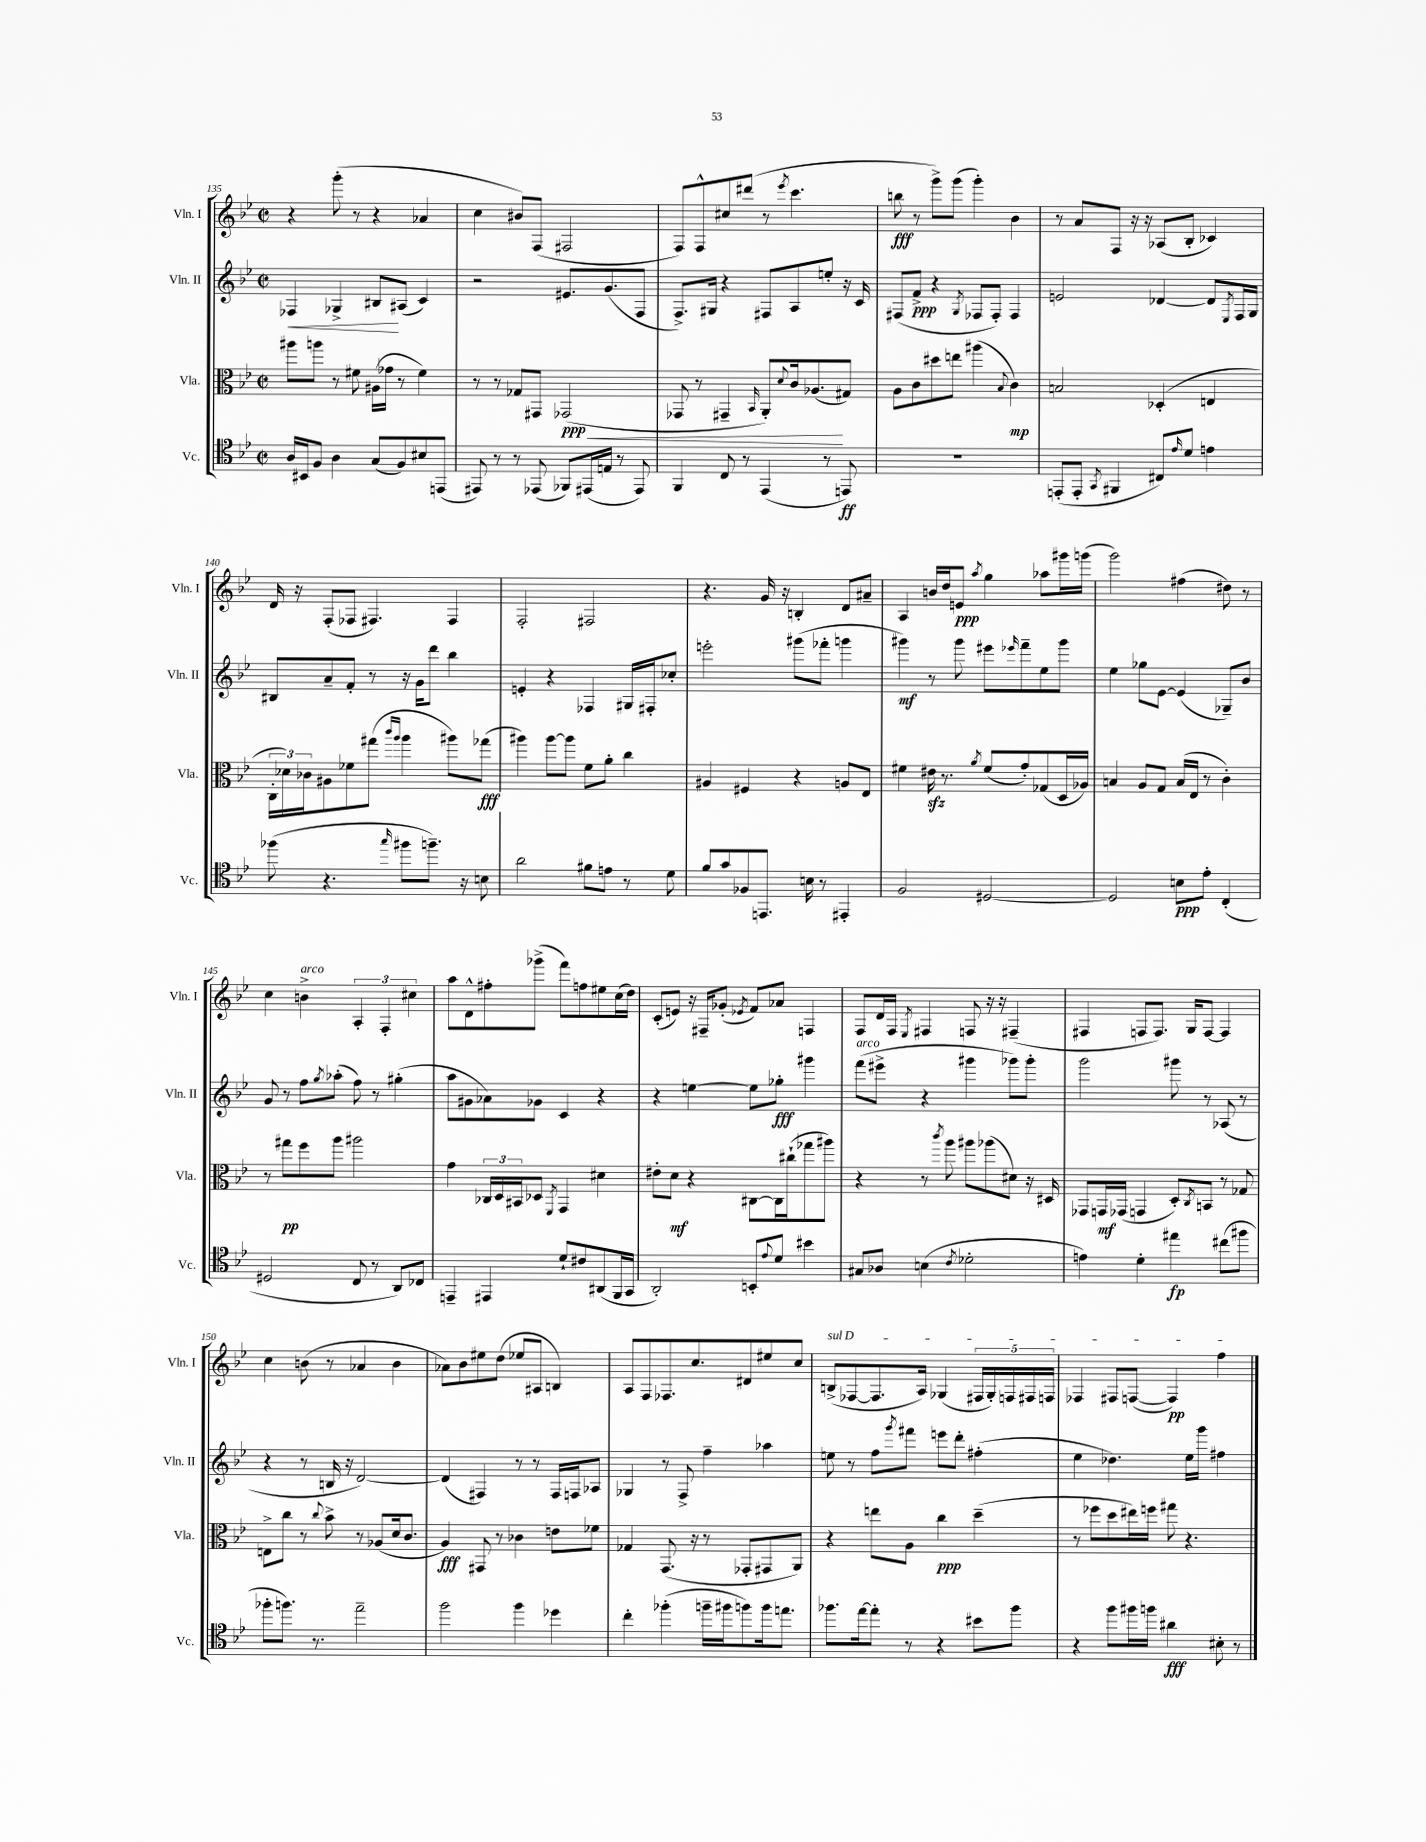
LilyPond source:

<<
\new StaffGroup <<
\new Staff = "s0" \with { instrumentName = "Vln. I" shortInstrumentName = "Vln. I" } {
    \clef treble \key bes \major \defaultTimeSignature \time 2/2
    r4 g'''8-.( r8 r4 aes'4 |
    c''4 bis'8) f8( fis2 |
    f8) f8-^ cis''8 dis'''8( r8 \acciaccatura { ees'''8 } c'''4. |
    b''8\fff r8 g'''8->) g'''8( g'''4-.) bes'4 |
    r8 a'8 f8 r16 r16 aes8( bes8-. ces'4) |
    d'16 r16 f8-.( fes8 fis4.) fis4 |
    f2-. fis2 |
    r4. g'16 r16 b4-. d'8 ais'8-- |
    a4 b'16 d''16 e'8\ppp \acciaccatura { a''8 } g''4 aes''8 gis'''16 g'''16( |
    g'''2) fis''4( dis''8) r8 |
    c''4 b'4->^\markup { \italic "arco" } \tuplet 3/2 { a4-. f4-. cis''4 } |
    a''8 d'8-^ fis''8-. ges'''8->( f'''8) f''8 eis''8 c''16( d''16) |
    c'8-.( e'8) r16 fis16-- ges'8-.( \acciaccatura { ees'8 } f'8) aes'8 f4 |
    f8 d'16 f16 \acciaccatura { ees8 } fis4 f8 r16 r16 fis4--( |
    fis4 f8 f8.) g16 f8~ f4 |
    c''4 b'8( r8 aes'4 b'4 |
    aes'8) bes'8 eis''8 d''8( ees''8 ais8 b4) |
    a8 f8 fes8. c''8. dis'8 eis''8 c''8 |
    \once \override TextSpanner.bound-details.left.text = \markup { \italic "sul D" } b8->\startTextSpan( fes8~ fes8. a16) ges4( \tuplet 5/4 { fis16 ges16-.) f16 fis16 f16 } |
    fes4 fis8 f8~( f4\pp) f''4\stopTextSpan \bar "|." |
}
\new Staff = "s1" \with { instrumentName = "Vln. II" shortInstrumentName = "Vln. II" } {
    \clef treble \key bes \major \defaultTimeSignature \time 2/2
    fes4\< ges4-> bis8\! ais8( c'4) |
    r2 eis'8. g'8.( f8 |
    f8.->) gis16 r4 fis8 a8 e''8-. r16 c'16 |
    fis8( f'8->\ppp r4 \acciaccatura { g8 } fes8 fes8-.) fes4 |
    e'2 des'4~ des'8 \acciaccatura { ees8 } f16 g16 |
    bis8 a'8-- f'8-. r8 r16 g'16 d'''8 bes''4 |
    e'4-. r4 fes4 gis16 fis16-. ces''8-. |
    e'''2-. gis'''8( fes'''8-. g'''4 |
    gis'''4\mf) r8 gis'''8 eis'''8 \grace { ees'''16 } f'''8-- ees''8 gis'''8 |
    ees''4 ges''8 ees'8~ ees'4( ges8--) bes'8 |
    g'8 r8 f''8 \acciaccatura { g''8 } aes''8-.( f''8) r8 gis''4-.( |
    a''8 gis'8 aes'8) ges'8 c'4 r4 |
    r4 e''4~ e''8 ges''8-.\fff gis'''4 |
    f'''8^\markup { \italic "arco" }( eis'''8-> r4 gis'''4 ges'''8) ges'''8-. |
    g'''2 gis'''8 r8 aes8( r8 |
    r4 r8 b16 r16 d'2~) |
    d'4( fis4) r8 r8 fis16 f16 aes8 |
    ges4 r8 f8-> f''4-- aes''4 |
    e''8 r8 f''8 \acciaccatura { g'''8 } fis'''8 e'''8 d'''8-. fis''4-.( |
    ees''4 des''4.) ees''16 g'''16 fis''4 \bar "|." |
}
\new Staff = "s2" \with { instrumentName = "Vla." shortInstrumentName = "Vla." } {
    \clef alto \key bes \major \defaultTimeSignature \time 2/2
    ais''8 a''8 r8 fis'8 ais16( ges'16 r8 fis'4) |
    r8 r8 ges8 gis,8 ges,2\ppp\<( |
    ges,8 r8 gis,4-- \grace { bes,16 } a,8-.) \appoggiatura { d'8 } c'16 aes8.\!( gis8) |
    a8 c'8 dis''8 e''8 ais''4( \appoggiatura { bes8 } c'4\mp) |
    b2 des4-.( e4 |
    \tuplet 3/2 { c16-. des'16) ces'16 } ais8 fes'8 gis''8( \grace { c'''16 a''16 } a''4 ais''8) ges''8\fff( |
    ais''4) ais''8~ ais''8 f'8 a'8-. c''4 |
    ais4 fis4 r4 a8 ees8 |
    fis'4 eis'16\sfz r8. \acciaccatura { a'8 } fis'8( g'8-.) ges8( d16 aes16) |
    b4 a8 g8 b16( ees16 r8 c'4-.) |
    r8 gis''8\pp f''8 a''8 ais''2 |
    g'4 \tuplet 3/2 { ces16 d16 bis,16 } des8 \acciaccatura { f,8 } g,4 dis'4 |
    eis'8-. d'8\mf r4 cis8~ cis16 cis''16-!( ges''8 ais''8) |
    r4 r8 \acciaccatura { c'''8 } a''8 ais''8 aes''8( dis'8) r16 dis16 |
    ges,8 g,16\mf ges,16( g,4 d8-.) \acciaccatura { c8 } b,8 r8 ges8 |
    e8-> c''8 r8 \appoggiatura { c''8 } bes'8-> r8 aes8( d'16 c'8. |
    a4\fff) gis,8 r8 ces'4 e'8 fes'8 |
    ges4 g,8.( r16 r8 ges,8-. gis,8 a,8) |
    r4 e''8 a8 c''4\ppp d''4--( |
    r8 fes''8 d''8 eis''16) f''16 gis''8 r4. \bar "|." |
}
\new Staff = "s3" \with { instrumentName = "Vc." shortInstrumentName = "Vc." } {
    \clef tenor \key bes \major \defaultTimeSignature \time 2/2
    a16 bis,16 f8 a4 g8( f8) bis8 e,8( |
    eis,8) r8 r8 ees,8( fes,8) eis,16( e16 r8 eis,8) |
    f,4 c8 r8 ees,4( r8 e,8\ff) |
    R1 |
    e,8-.( e,8-. \acciaccatura { g,8 } fis,4 cis8) \grace { ees'16 } d'8 e'4 |
    fes''8( r4. \grace { g''16 } fis''8 f''8.--) r16 b8 |
    a'2 fis'8 e'8 r8 d'8 |
    f'8 g'8 fes8 e,8. b16 r8 eis,4-. |
    f2 dis2~ |
    dis2 b8\ppp ees'8-. c4-.( |
    dis2 c8 r8 a,8) ces8 |
    e,4-- eis,4 d'8-! cis'8 ais,8( f,16 g,16 |
    a,2-.) b,8-. \appoggiatura { ees'8 } d'8 bis'4 |
    gis8 aes8 b4( \acciaccatura { c'8 } des'2-. |
    e'4) d'4-. eis''4\fp cis''8( fis''8 |
    fes''8-. f''8.) r8. ees''2-- |
    f''2 f''4 des''4 |
    c''4-. fes''4-.( f''16-- fis''16 f''8) f''16 e''8. |
    fes''8. ees''16~ ees''8-. r8 r4 bis'8 fes''8 |
    r4 f''8 fis''16 f''16 ais'4\fff bis8-. r8 \bar "|." |
}
>>
>>
\layout { \context { \Score currentBarNumber = #135 } }
